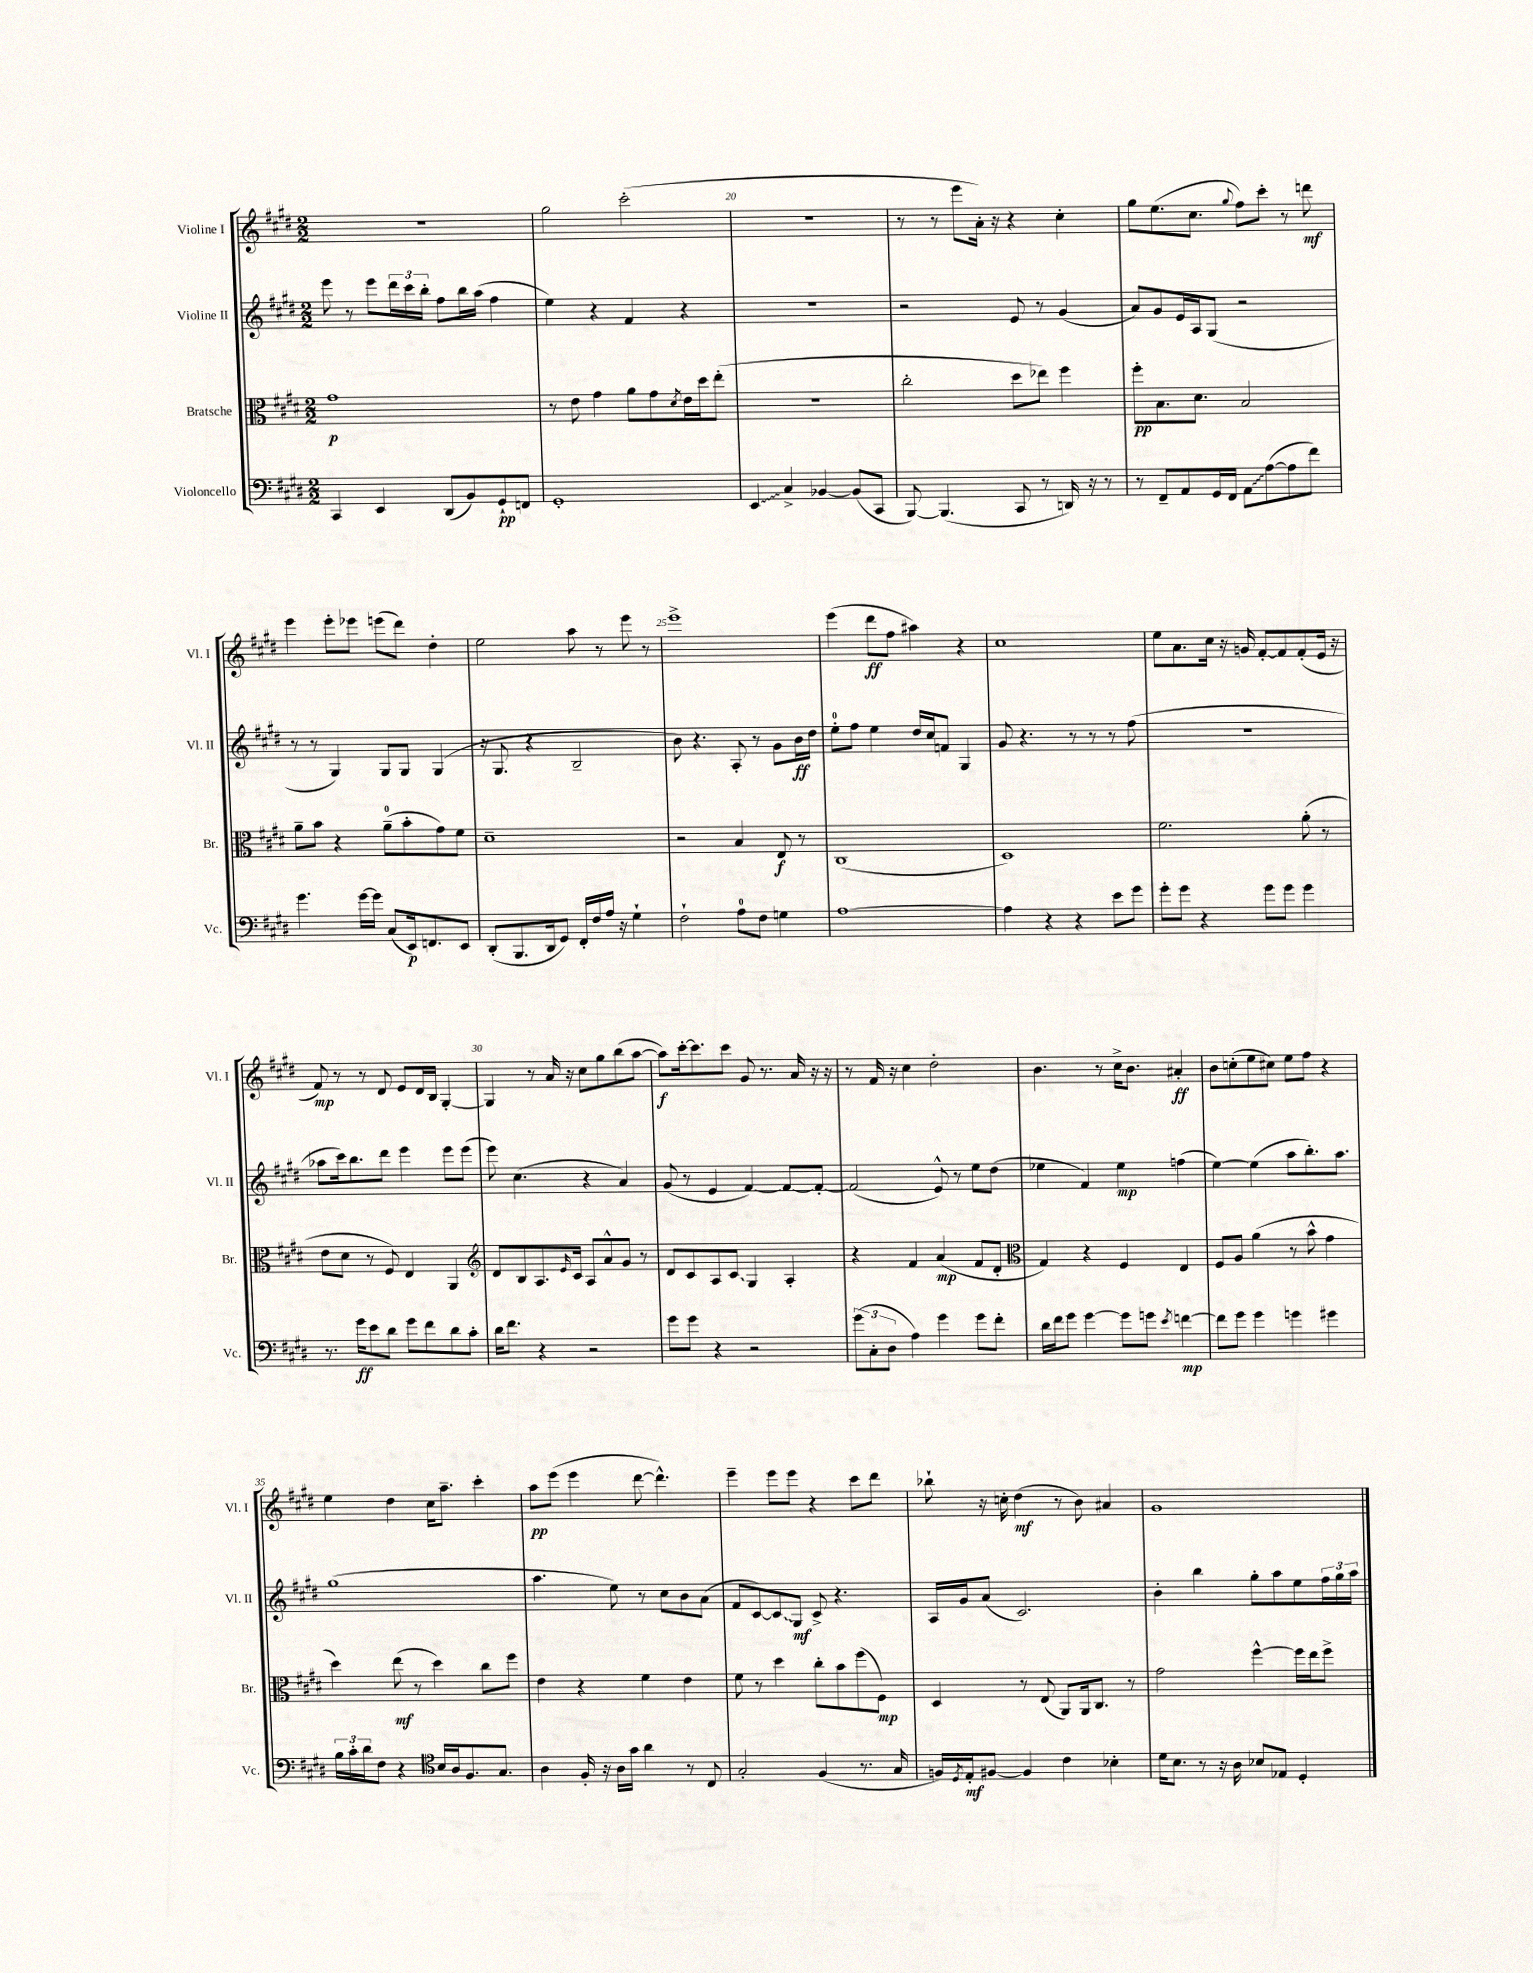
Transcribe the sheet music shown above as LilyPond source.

<<
\new StaffGroup <<
\new Staff = "s0" \with { instrumentName = "Violine I" shortInstrumentName = "Vl. I" } {
    \clef treble \key e \major \numericTimeSignature \time 2/2
    R1 |
    gis''2 cis'''2-.( |
    R1 |
    r8 r8 e'''8 a'16-.) r16 r4 cis''4-. |
    gis''8 e''8.( cis''8. \appoggiatura { gis''8 } fis''8) cis'''8-. r8 d'''8\mf |
    e'''4 e'''8-. ees'''8 e'''8( dis'''8) dis''4-. |
    e''2 a''8 r8 e'''8 r8 |
    e'''1-> |
    e'''4( dis'''8\ff fis''8 ais''4) r4 |
    cis''1 |
    e''8 a'8. cis''16 r16 g'16 fis'8~-. fis'8 fis'8-.( e'16 r16 |
    fis'8\mp) r8 r8 dis'8 e'8 dis'16 b16 gis4~-. |
    gis4 r8 a'16 r16 cis''8 gis''8 b''8( a''8~ |
    a''8\f) cis'''16~-. cis'''8. cis'''8 gis'8 r8. a'16 r16 r16 |
    r8 fis'16 r16 cis''4 dis''2-. |
    b'4. r8 cis''16-> b'8. ais'4-.\ff |
    b'8 c''8-.( e''8 cis''8) e''8 fis''8 r4 |
    e''4 dis''4 cis''16 a''8.-- cis'''4-. |
    a''8\pp e'''8( e'''4 dis'''8~ dis'''4.-^) |
    e'''4-- e'''8 e'''8 r4 cis'''8 dis'''8 |
    bes''8-! r16 c''16-. dis''4\mf( r8 b'8) ais'4 |
    gis'1 \bar "|." |
}
\new Staff = "s1" \with { instrumentName = "Violine II" shortInstrumentName = "Vl. II" } {
    \clef treble \key e \major \numericTimeSignature \time 2/2
    e'''8 r8 e'''8 \tuplet 3/2 { dis'''16 cis'''16 b''16-. } fis''8 b''16 a''16( fis''4 |
    e''4) r4 fis'4 r4 |
    R1 |
    r2 e'8 r8 gis'4( |
    a'8) gis'8 e'16 a16 gis8( r2 |
    r8 r8 gis4) gis8 gis8 gis4( |
    r16 gis8. r4 b2-- |
    b'8) r4. a8-. r8 gis'8 b'16\ff dis''16 |
    e''8-0-. fis''8 e''4 dis''16 cis''16 f'8 gis4 |
    gis'8 r4. r8 r8 r8 fis''8( |
    r1 |
    aes''8 cis'''16) b''8. dis'''8 e'''4 e'''8 e'''8( |
    e'''8) cis''4.( r4 a'4) |
    gis'8( r8 e'4 fis'4~) fis'8~ fis'8~-. |
    fis'2( e'8-^) r8 e''8 dis''8( |
    ees''4 fis'4) ees''4\mp f''4( |
    e''4~) e''4( a''8 b''8.-.) a''8. |
    gis''1( |
    a''4. e''8) r8 cis''8 b'8 a'8( |
    fis'8 cis'8~) \once \override Glissando.style = #'zigzag cis'8\glissando gis8\mf cis'8-> r4. |
    a16 gis'16 a'8( cis'2.) |
    b'4-. b''4 gis''8-. a''8 e''8 \tuplet 3/2 { fis''16 gis''16 a''16 } \bar "|." |
}
\new Staff = "s2" \with { instrumentName = "Bratsche" shortInstrumentName = "Br." } {
    \clef alto \key e \major \numericTimeSignature \time 2/2
    gis'1\p |
    r8 e'8 gis'4 a'8 gis'8 \acciaccatura { dis'8 } e'16 dis''16 e''8-.( |
    r1 |
    cis''2-. dis''8 ees''8) fis''4 |
    fis''8-.\pp b8. dis'8. b2 |
    a'8-- b'8 r4 a'8-0--( b'8-. gis'8) fis'8 |
    dis'1-- |
    r2 b4 e8\f r8 |
    cis1( |
    dis1) |
    fis'2. a'8-.( r8 |
    e'8 dis'8 r8 fis8) e4 a,4 |
    \clef treble dis'8 b8 a8. \grace { e'16 } cis'16 a8 a'8-^ gis'8 r8 |
    dis'8 cis'8 a8 \once \override Glissando.style = #'zigzag cis'8\glissando gis4 a4-. |
    r4 fis'4 a'4\mp( fis'8 dis'8-. |
    \clef alto gis4) r4 fis4 e4 |
    fis8 a8 a'4( r8 b'8-^ gis'4 |
    dis''4) e''8\mf( r8 dis''4) cis''8 fis''8 |
    e'4 r4 fis'4 e'4 |
    fis'8 r8 dis''4 cis''8-. b'8 fis''8( fis8\mp) |
    dis4 r8 e8( a,8) a,16 cis8. r8 |
    gis'2 fis''4~-^ fis''16 e''16 fis''8-> \bar "|." |
}
\new Staff = "s3" \with { instrumentName = "Violoncello" shortInstrumentName = "Vc." } {
    \clef bass \key e \major \numericTimeSignature \time 2/2
    cis,4 e,4 dis,8( b,8) gis,8-!\pp f,8 |
    gis,1-. |
    \once \override Glissando.style = #'zigzag e,4\glissando cis4-> bes,4~ bes,8( cis,8 |
    b,,8~) b,,4.( cis,8 r8 d,16) r16 r8 |
    r8 fis,8-- a,8 gis,16 fis,16 \once \override Glissando.style = #'zigzag a,8\glissando a8~( a8 fis'8) |
    gis'4. gis'16~ gis'16 cis8( e,16\p) f,8. e,8 |
    dis,8-.( b,,8. dis,16 gis,8) fis,16-. fis16 a16 r16 gis4-! |
    fis2-! a8-0 fis8 g4 |
    a1~ |
    a4 r4 r4 e'8 gis'8 |
    gis'8-. gis'8 r4 gis'8 gis'8 gis'4 |
    r8. gis'16\ff e'8 dis'8 gis'8 fis'8 dis'8 cis'8-. |
    dis'16 fis'8. r4 r2 |
    gis'8 gis'8 r4 r2 |
    \tuplet 3/2 { gis'8( cis8-. dis8 } a4) gis'4 gis'8 fis'8-. |
    dis'16 fis'16 gis'8 gis'4~ gis'8 g'8 \acciaccatura { e'8 } f'4~\mp |
    f'8 gis'8 gis'4 g'4 gis'4 |
    \tuplet 3/2 { b16 cis'16-. dis'16 } fis8 r4 \clef tenor b16 a16 fis8. gis8. |
    a4 fis16-. r16 a16 gis'16 a'4 r8 cis8 |
    gis2-. fis4( r8. gis16 |
    f16) \acciaccatura { dis8 } e16-.\mf fis8~ fis4 cis'4 bes4-. |
    dis'16 b8. r8 r16 a16 bes8 ees8 dis4-. \bar "|." |
}
>>
>>
\layout { \context { \Score currentBarNumber = #18 \override BarNumber.break-visibility = ##(#f #t #t) barNumberVisibility = #(every-nth-bar-number-visible 5) } }
